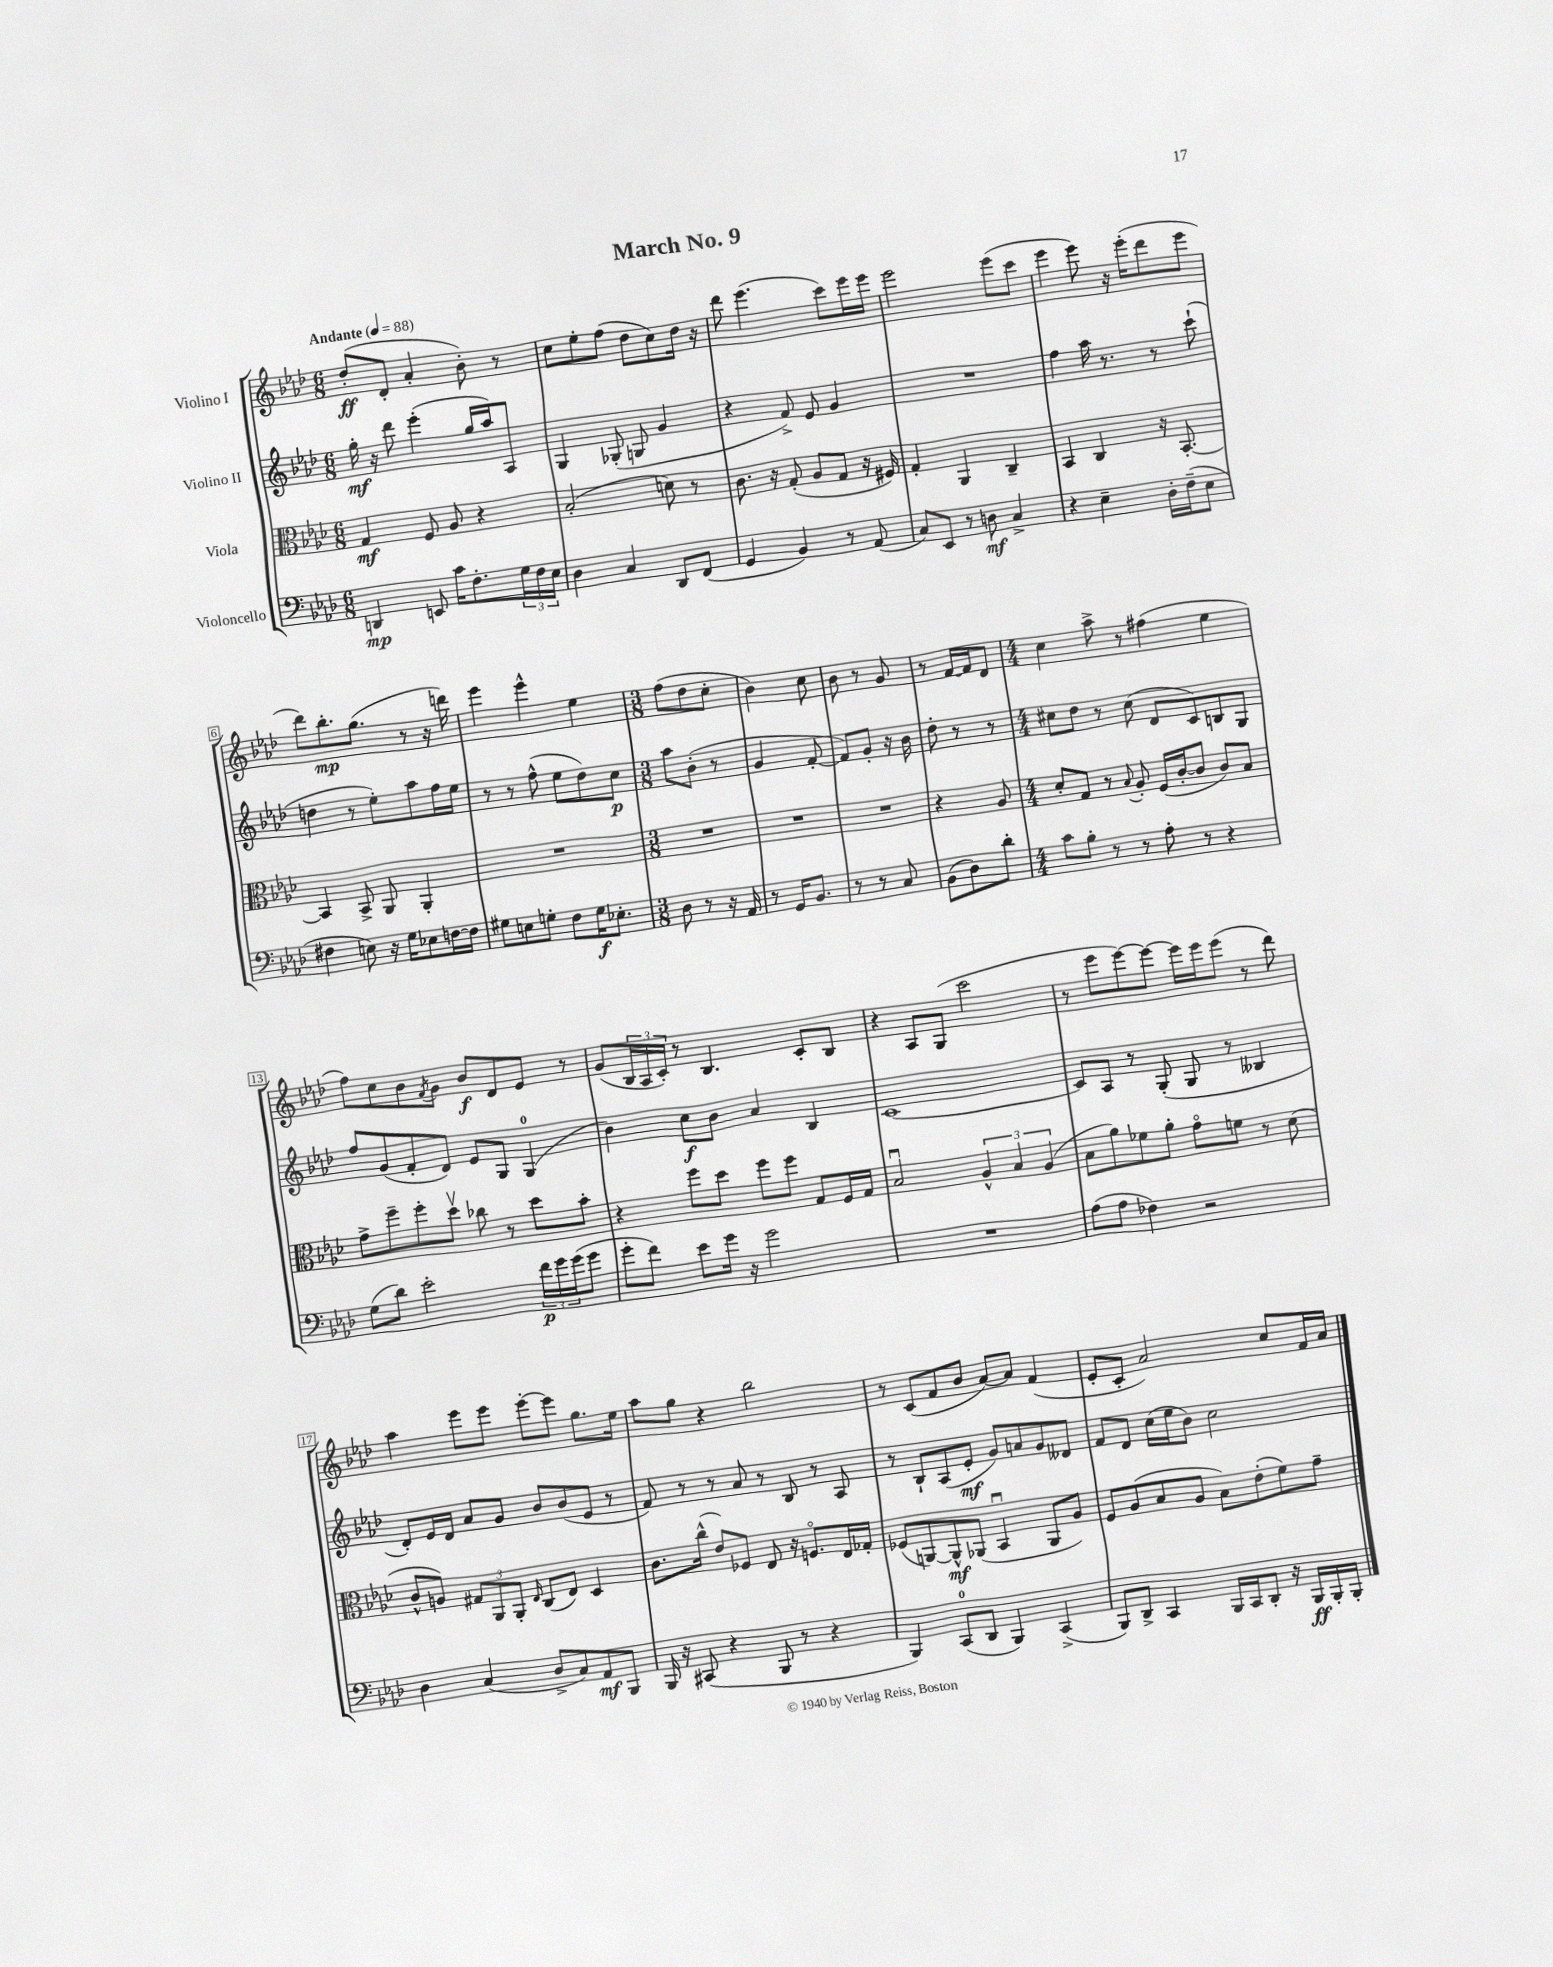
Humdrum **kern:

**kern	**dynam	**kern	**dynam	**kern	**dynam	**kern	**dynam
*part4	*part4	*part3	*part3	*part2	*part2	*part1	*part1
*staff4	*staff4	*staff3	*staff3	*staff2	*staff2	*staff1	*staff1
*I"Violoncello	*	*I"Viola	*	*I"Violino II	*	*I"Violino I	*
*clefF4	*	*clefC3	*	*clefG2	*	*clefG2	*
*k[b-e-a-d-]	*	*k[b-e-a-d-]	*	*k[b-e-a-d-]	*	*k[b-e-a-d-]	*
*M6/8	*	*M6/8	*	*M6/8	*	*M6/8	*
*MM88	*	*MM88	*	*MM88	*	*MM88	*
=1	=1	=1	=1	=1	=1	=1	=1
!	!	!	!	!	!	!LO:TX:a:B:t=Andante	!
4DDn/	mp	4G/	mf	16gg'\	mf	(8dd-'/L	ff
.	.	.	.	16r	.	.	.
.	.	.	.	8ddd-\	.	8d-'/J	.
8EEn/	.	8F/	.	(4eee-'\	.	4a-'/	.
16c\KL	.	8A-/	.	.	.	.	.
8.F'\	.	.	.	.	.	.	.
.	.	4r	.	16gg/LL	.	8b-'\)	.
.	.	.	.	16aa-/J)	.	.	.
24G\L	.	.	.	8A-/J	.	8r	.
24F\	.	.	.	.	.	.	.
24E-\JJ	.	.	.	.	.	.	.
=2	=2	=2	=2	=2	=2	=2	=2
4D-\	.	(2B-'/	.	4G/	.	8cc\L	.
.	.	.	.	.	.	8ee-'\	.
4C/	.	.	.	(8G-X'/	.	(8ff\J	.
.	.	.	.	8Gn/	.	8dd-\L	.
8DD-/L	.	8dn\)	.	4g/	.	8cc\)	.
(8FF/J	.	8r	.	.	.	16dd-\Jk	.
.	.	.	.	.	.	16r	.
=3	=3	=3	=3	=3	=3	=3	=3
4GG/	.	8.c\	.	4r	.	8ddd-\	.
.	.	.	.	.	.	(4.eee-\	.
.	.	16r	.	.	.	.	.
4BB-/)	.	(8G'/	.	8f^/)	.	.	.
.	.	8A-/L	.	8e-/	.	.	.
8r	.	8G/J	.	4g/	.	8ccc\L)	.
(8AA-/	.	16r	.	.	.	16eee-\L	.
.	.	16F#X/)	.	.	.	16eee-\JJ	.
=4	=4	=4	=4	=4	=4	=4	=4
8C/L)	.	4G'/	.	2.r	.	2eee-\	.
8EE-/J	.	.	.	.	.	.	.
8r	.	4AA-/	.	.	.	.	.
8Dn\	mf	.	.	.	.	.	.
4C^/	.	4C~/	.	.	.	(8eee-\L	.
.	.	.	.	.	.	8ccc\J	.
=5	=5	=5	=5	=5	=5	=5	=5
4r	.	4BB-/	.	4ff\	.	4eee-\	.
4E-~\	.	4C/	.	16aa-\	.	8eee-\)	.
.	.	.	.	8.r	.	.	.
.	.	.	.	.	.	16r	.
.	.	.	.	.	.	(16eee-'\KL	.
16D-'\LL	.	16r	.	8r	.	8ddd-\	.
(16F~\J	.	[8.BB-'/	.	.	.	.	.
8E-\J	.	.	.	(8ccc`\	.	8eee-\J	.
!!LO:LB:g=z
=6	=6	=6	=6	=6	=6	=6	=6
4F#X\	.	4BB-/]	.	4ddn\	.	8ddd-\L)	.
.	.	.	.	.	.	8.bb-'\	mp
8En\)	.	8BB-^/	.	8r	.	.	.
.	.	.	.	.	.	(8.gg\J	.
16r	.	8AA-/	.	8ee-'\L)	.	.	.
16G\KL	.	.	.	.	.	.	.
8E-X\	.	4AA-'/	.	8aa-\	.	8r	.
[16Fn\L	.	.	.	16ff\L	.	16r	.
16F\JJ]	.	.	.	16ee-\JJ	.	16dddn\)	.
=7	=7	=7	=7	=7	=7	=7	=7
8G#X\L	.	2.r	.	8r	.	4eee-\	.
8En\	.	.	.	8r	.	.	.
8Gn'\J	.	.	.	(8ff^^\	.	4eee-^^\	.
8F\L	.	.	.	8ee-\L	.	.	.
16G\K	f	.	.	8dd-\)	.	4ee-\	.
8.E-X'\J	.	.	.	.	.	.	.
.	.	.	.	8cc\J	p	.	.
=8	=8	=8	=8	=8	=8	=8	=8
*M3/8	*	*M3/8	*	*M3/8	*	*M3/8	*
8D-\	.	4.r	.	8aa-\L	.	(8ff\L	.
8r	.	.	.	(8b-'\J	.	8dd-\	.
16r	.	.	.	8r	.	8cc'\J	.
16AA-/	.	.	.	.	.	.	.
=9	=9	=9	=9	=9	=9	=9	=9
8r	.	4.r	.	4g/	.	4b-\)	.
16GG/KL	.	.	.	.	.	.	.
8.BB-/J	.	.	.	.	.	.	.
.	.	.	.	[8f'/	.	8cc\	.
=10	=10	=10	=10	=10	=10	=10	=10
8r	.	4.r	.	8f/L])	.	8b-\	.
8r	.	.	.	8g'/J	.	8r	.
8C/	.	.	.	16r	.	8g/	.
.	.	.	.	16b-\	.	.	.
=11	=11	=11	=11	=11	=11	=11	=11
(8BB-\L	.	4r	.	8dd-'\	.	8r	.
8D-\)	.	.	.	8r	.	[16f/LL	.
.	.	.	.	.	.	16f/J]	.
8d-'\J	.	8A-/	.	8r	.	8d-/J	.
=12	=12	=12	=12	=12	=12	=12	=12
*M4/4	*	*M4/4	*	*M4/4	*	*M4/4	*
8c\L	.	8d-'/L	.	8cc#X\L	.	4cc\	.
8B-'\J	.	8G/J	.	8dd-\J	.	.	.
8r	.	8r	.	8r	.	8aa-^\	.
.	.	8qqB-/	.	.	.	.	.
8r	.	8A-'/	.	(8cc#\	.	8r	.
8A-'\	.	(16F/LL	.	8d-/L	.	(4ff#X\	.
.	.	[16c'/J	.	.	.	.	.
8r	.	8c/J]	.	8c/)	.	.	.
4r	.	8c/L)	.	8Bn/	.	4ee-\	.
.	.	8B-/J	.	8G/J	.	.	.
!!LO:LB:g=z
=13	=13	=13	=13	=13	=13	=13	=13
(8G\L	.	8g^\L	.	8ff/L	.	8ff\L)	.
8d-\J)	.	8ff~\	.	(8g/	.	8cc\	.
2e-'\	.	8ff'\	.	8f'/	.	8b-\	.
.	.	.	.	.	.	8qf/	.
.	.	8dd-v\J	.	8d-/J)	.	8g\J	.
.	.	8cc-X\	.	8e-/L	.	8b-/L	f
.	.	8r	.	8G/J	.	8d-/	.
24f\LL	p	8dd-\L	.	(4G/	.	8e-/J	.
24g\	.	.	.	.	.	.	.
(24g\J	.	.	.	.	.	.	.
8g\J	.	8b-'\J	.	.	.	8r	.
=14	=14	=14	=14	=14	=14	=14	=14
8g'\L	.	4r	.	4b-\)	.	(8g/L	.
8f\J)	.	.	.	.	.	24B-/L	.
.	.	.	.	.	.	24A-/	.
.	.	.	.	.	.	24c'/JJ)	.
8e-\L	.	8ff\L	.	8cc\L	f	8r	.
16g\Jk	.	8dd-\J	.	8b-\J	.	4.B-/	.
16r	.	.	.	.	.	.	.
2g\	.	8ff\L	.	4a-/	.	.	.
.	.	8ff\J	.	.	.	.	.
.	.	8G/L	.	4B-/	.	8c'/L	.
.	.	16F/L	.	.	.	8B-/J	.
.	.	16G/JJ	.	.	.	.	.
=15	=15	=15	=15	=15	=15	=15	=15
1r	.	2B-u/	.	[1c	.	4r	.
.	.	.	.	.	.	8A-/L	.
.	.	.	.	.	.	(8G/J	.
.	.	6A-^^/	.	.	.	2ccc\	.
.	.	6B-/	.	.	.	.	.
.	.	(6A-/	.	.	.	.	.
=16	=16	=16	=16	=16	=16	=16	=16
(8A-\L	.	8B-\L	.	8c/L]	.	8r	.
8A-\J	.	8a-\)	.	8A-/J	.	8eee-\L	.
4F-X\)	.	8f-X\	.	8r	.	[8eee-\)	.
.	.	8a-'\J	.	(8G'/	.	8eee-\J_	.
2r	.	8g\L	.	8G/	.	16eee-\LL]	.
.	.	.	.	.	.	16eee-\J	.
.	.	8fn\J	.	8r	.	(8eee-\J	.
.	.	8r	.	4B--X/	.	8r	.
.	.	(8d-\	.	.	.	8ddd-\)	.
!!LO:LB:g=z
=17	=17	=17	=17	=17	=17	=17	=17
4D-\	.	8c^^/L	.	8d-'/L)	.	4aa-\	.
.	.	8An/J)	.	16e-/L	.	.	.
.	.	.	.	16d-/JJ	.	.	.
(4C/	.	12G#X/L	.	8a-/L	.	8eee-\L	.
.	.	12AA-/	.	.	.	.	.
.	.	.	.	8g/J	.	8eee-\J	.
.	.	12AA-'/J	.	.	.	.	.
.	.	16qqE-/	.	.	.	.	.
8D-^/L	.	(8C/L	.	8b-/L	.	[8eee-'\L	.
8C/)	.	8E-/J)	.	(8b-/	.	8eee-\J]	.
8AA-/	mf	4D-/	.	8e-/J	.	8.gg\L	.
8BBB-/J	.	.	.	8r	.	.	.
.	.	.	.	.	.	16ee-\Jk	.
=18	=18	=18	=18	=18	=18	=18	=18
16BBB-/	.	8.c\L	.	8f/)	.	8aa-\L	.
16r	.	.	.	.	.	.	.
(8CC#X/	.	.	.	8r	.	8gg\J	.
.	.	(16cc^^\Jk	.	.	.	.	.
4r	.	8e-/L)	.	8r	.	4r	.
.	.	8F-X/J	.	8a-/	.	.	.
8BBB-/	.	8E-/	.	8r	.	2bb-\	.
8r	.	16r	.	8B-/	.	.	.
.	.	8.Fn/L	.	.	.	.	.
4r	.	.	.	8r	.	.	.
.	.	16E-/L	.	8A-/	.	.	.
.	.	16G-X'/JJ	.	.	.	.	.
=19	=19	=19	=19	=19	=19	=19	=19
4BBB-/)	.	(8F-X/L	.	8r	.	8r	.
.	.	[8AAn/)	.	8B-`/L	.	(8c/L	.
(8CC/L	.	8AA^^/]	mf	(8A-/	.	8f/	.
8DD-/J	.	(8AA-X/J	.	8e-'/J	mf	8b-/J	.
4BBB-/)	.	4BB-u/	.	8g/L)	.	[8a-/L)	.
.	.	.	.	8an/	.	8a-/J]	.
(4CC^/	.	8AA-/L	.	8g/	.	(4f/	.
.	.	8A-/J)	.	8d--X/J	.	.	.
=20	=20	=20	=20	=20	=20	=20	=20
8BBB-/L)	.	8F/L	.	8f/L	.	8e-'/L	.
8DD-^/J	.	(8A-/	.	8d-/J	.	8c'/J	.
4CC/	.	8B-/	.	(16cc\LL	.	2a-/)	.
.	.	.	.	16ee-\J	.	.	.
.	.	8A-/J	.	8b-\J)	.	.	.
16BBB-/LL	.	8B-\L)	.	2cc\	.	.	.
16CC/J	.	.	.	.	.	.	.
8DD-'/J	.	(8e-'\	.	.	.	.	.
16r	.	8f\)	.	.	.	8cc/L	.
16BBB-/LL	ff	.	.	.	.	.	.
16BBB-'/	.	8g~\J	.	.	.	16f/L	.
16BBB-'/JJ	.	.	.	.	.	16a-/JJ	.
==	==	==	==	==	==	==	==
*-	*-	*-	*-	*-	*-	*-	*-
